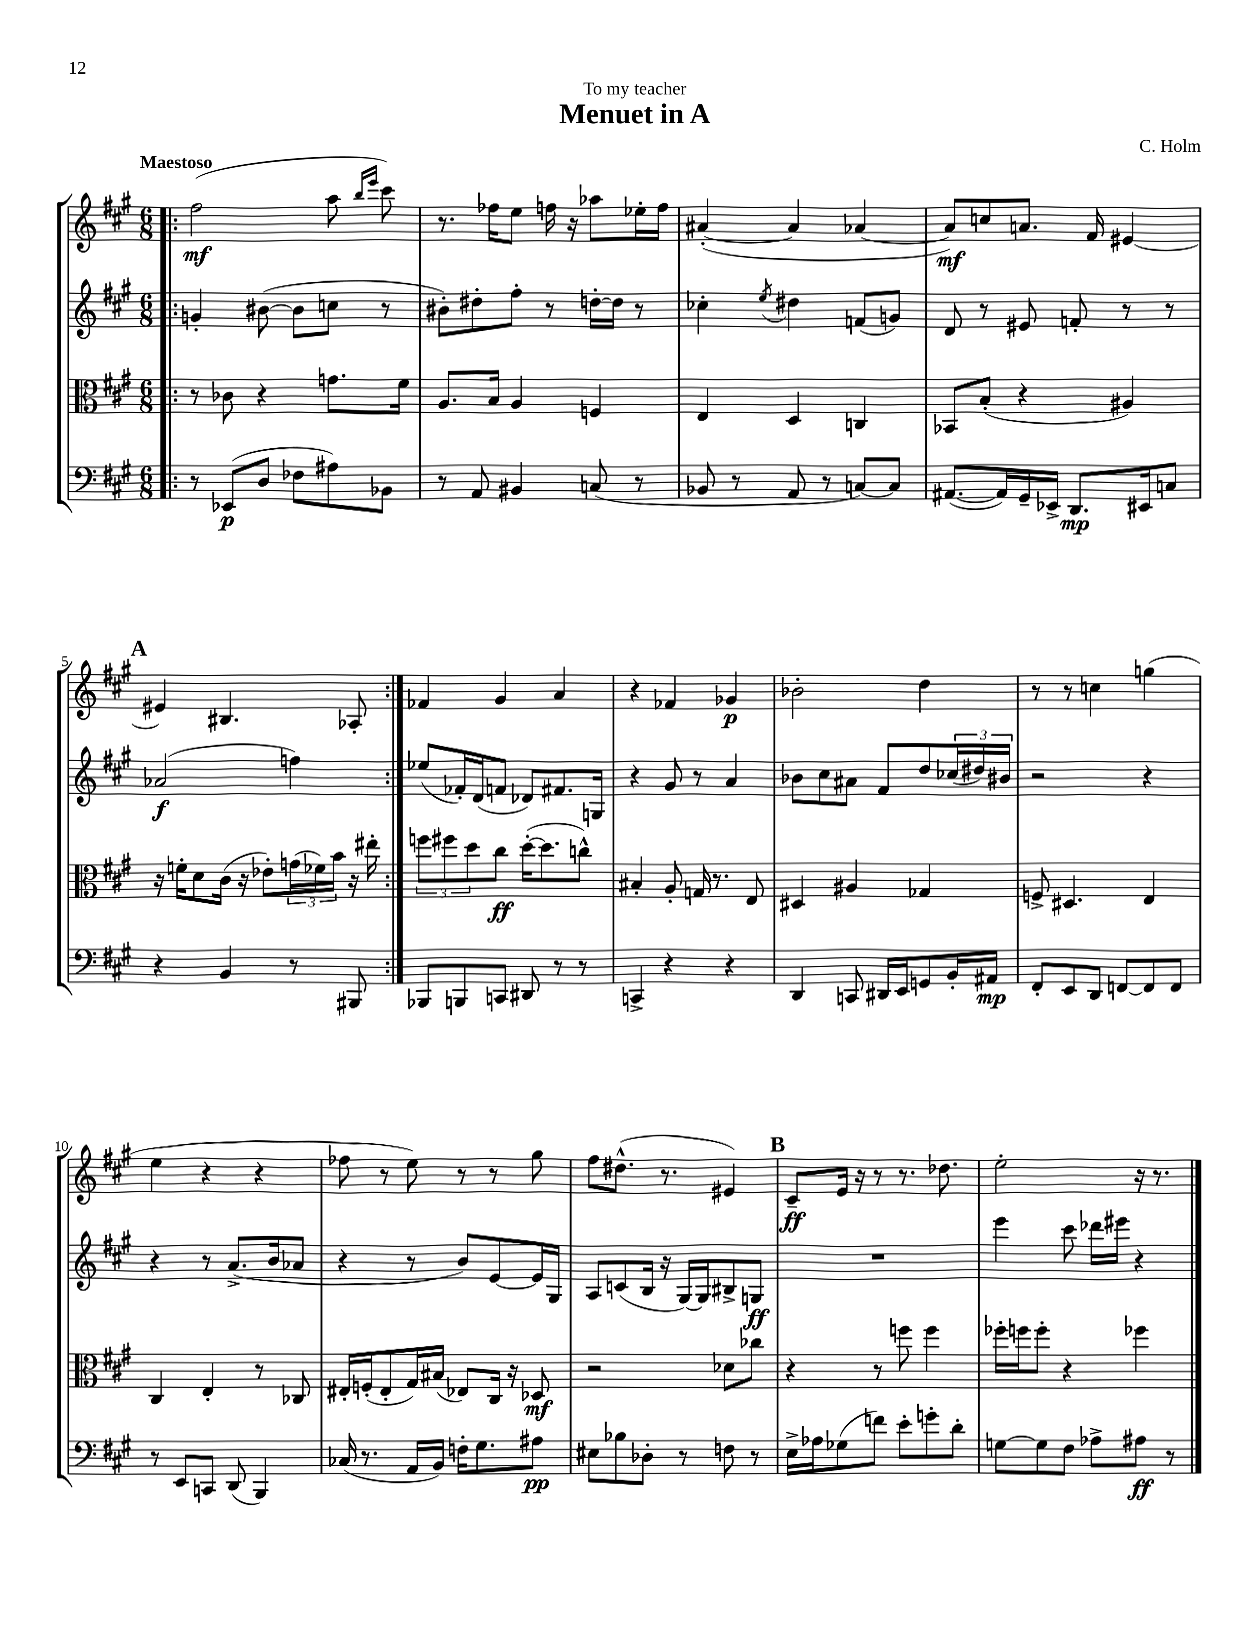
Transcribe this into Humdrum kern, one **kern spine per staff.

**kern	**kern	**kern	**kern
*staff4	*staff3	*staff2	*staff1
*clefF4	*clefC3	*clefG2	*clefG2
*k[f#c#g#]	*k[f#c#g#]	*k[f#c#g#]	*k[f#c#g#]
*M6/8	*M6/8	*M6/8	*M6/8
=!|:	=!|:	=!|:	=!|:
8r	8r	4g'	(2ff#
(8EE-	8c-	.	.
8D	4r	([8b#	.
8F-	.	8b#]	.
8A#)	8.g	8cc	8aa
.	.	.	16qqbb
.	.	.	16qqeee
8BB-	.	8r	8ccc#)
.	16f#	.	.
=	=	=	=
8r	8.A	8b#')	8.r
8AA	.	8dd#'	.
.	16B	.	16ff-
4BB#	4A	8ff#'	8ee
.	.	8r	16ff
.	.	.	16r
(8C	4F	[16dd'	8aa-
.	.	16dd]	.
8r	.	8r	16ee-'
.	.	.	16ff
=	=	=	=
8BB-	4E	4cc-'	([4a#'
8r	.	.	.
.	.	8qee	.
8AA	4D	4dd#	4a#]
8r	.	.	.
[8C)	4C	(8f	[4a-
8C]	.	8g)	.
=	=	=	=
([8.AA#	8BB-	8d	8a-])
.	(8B'	8r	8cc
16AA#])	.	.	.
16GG#~	4r	8e#	8.a
16EE-^	.	.	.
8.DD	.	8f'	.
.	.	.	16f#
.	4A#)	8r	[4e#
16EE#	.	.	.
8C	.	8r	.
=	=	=	=
4r	16r	(2a-	4e#]
.	16f'	.	.
.	8d	.	.
4BB	(16c#	.	4.B#
.	16r	.	.
.	8e-')	.	.
8r	(24g	4ff)	.
.	24f-)	.	.
.	24b	.	.
8BBB#	16r	.	8A-'
.	16ee#'	.	.
=:|!	=:|!	=:|!	=:|!
8BBB-	12ff	(8ee-	4f-
.	12ff#	.	.
8BBB	.	16f-')	.
.	12dd	.	.
.	.	(16d	.
8CC	8cc#	8f	4g#
8DD#	([16dd'	8d-)	.
.	8.dd]	.	.
8r	.	8.f#	4a
8r	8cc^^)	.	.
.	.	16G	.
=	=	=	=
4CC^	4B#'	4r	4r
4r	8A'	8g#	4f-
.	16G	8r	.
.	8.r	.	.
4r	.	4a	4g-
.	8E	.	.
=	=	=	=
4DD	4D#	8b-	2b-'
.	.	8cc#	.
8CC	4A#	8a#	.
16DD#	.	8f#	.
16EE	.	.	.
8GG	4G-	8dd	4dd
16BB'	.	(24cc-	.
.	.	24dd#)	.
16AA#	.	.	.
.	.	24b#	.
=	=	=	=
8FF#'	8F^	2r	8r
8EE	4.D#	.	8r
8DD	.	.	4cc
[8FF	.	.	.
8FF]	4E	4r	(4gg
8FF	.	.	.
=	=	=	=
8r	4C#	4r	4ee
8EE	.	.	.
8CC	4E'	8r	4r
(8DD	.	(8.a^	.
4BBB)	8r	.	4r
.	.	16b	.
.	8C-	8a-	.
=	=	=	=
(16C-	16E#'	4r	8ff-
8.r	(16F'	.	.
.	8E#'	.	8r
16AA	16G#)	8r	8ee)
16BB)	(16B#	.	.
16F'	8E-)	8b)	8r
8.G#	.	.	.
.	16C#	[8e	8r
.	16r	.	.
8A#	8D-	16e]	8gg#
.	.	16G#	.
=	=	=	=
8E#	2r	8A	8ff#
8B-	.	(8c	(8.dd#^^
8D-'	.	16B	.
.	.	16r	8.r
8r	.	[16G#)	.
.	.	16G#]	.
8F	8d-	8B#^	4e#)
8r	8cc-	8G	.
=	=	=	=
16E^	4r	2.r	8c#~
16A-	.	.	.
(8G-	.	.	16e
.	.	.	16r
8f)	8r	.	8r
8e'	8ff	.	8.r
8g'	4ff	.	.
.	.	.	8.dd-
8d'	.	.	.
=	=	=	=
[8G	16ff-'	4eee	2ee'
.	16ff	.	.
8G]	8ff'	.	.
8F#	4r	8ccc#	.
8A-^	.	16ddd-	.
.	.	16eee#	.
8A#	4ff-	4r	16r
.	.	.	8.r
8r	.	.	.
==	==	==	==
*-	*-	*-	*-
